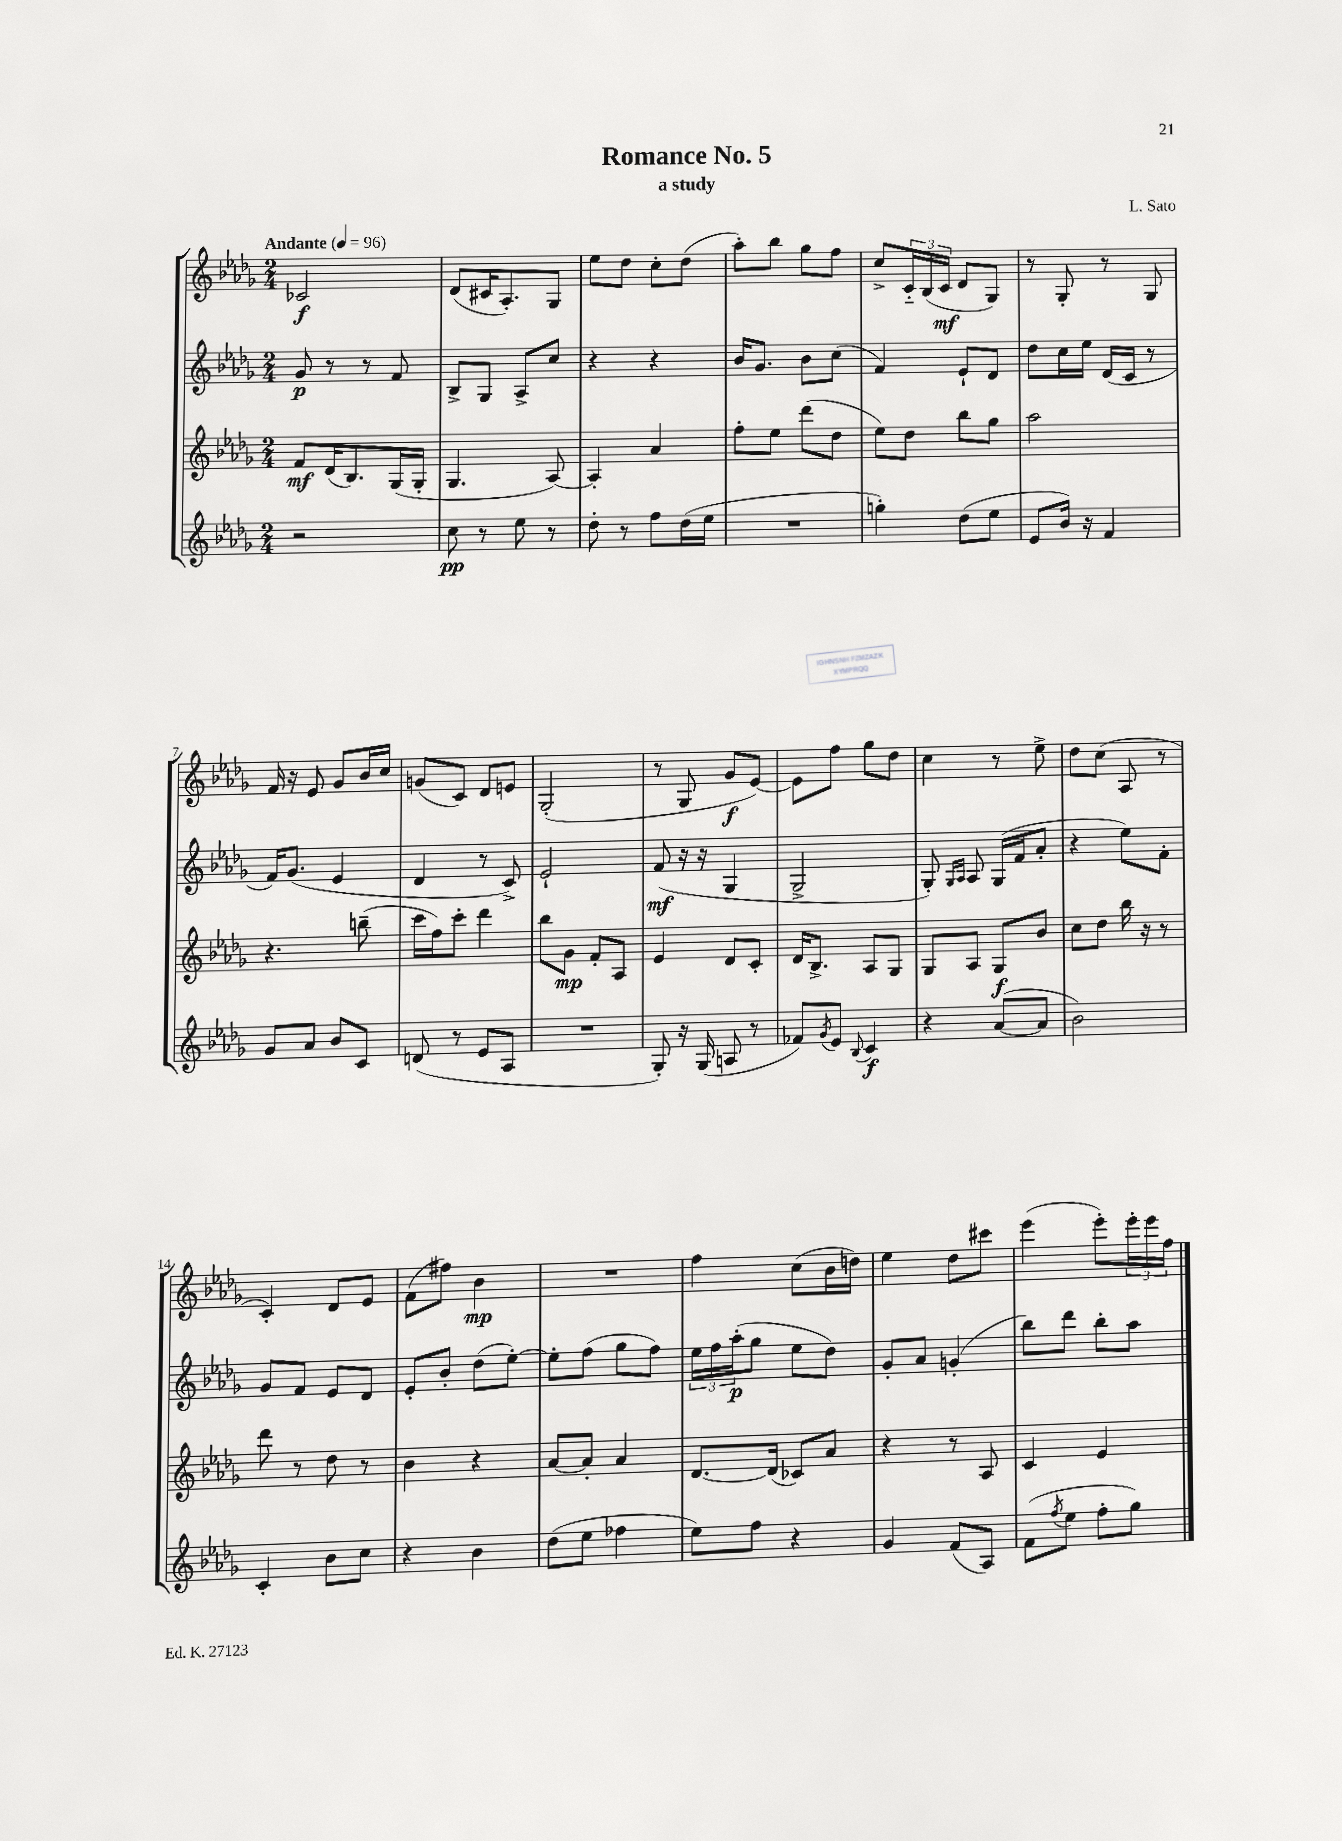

**kern	**dynam	**kern	**dynam	**kern	**dynam	**kern	**dynam
*part4	*part4	*part3	*part3	*part2	*part2	*part1	*part1
*staff4	*staff4	*staff3	*staff3	*staff2	*staff2	*staff1	*staff1
*clefG2	*	*clefG2	*	*clefG2	*	*clefG2	*
*k[b-e-a-d-g-]	*	*k[b-e-a-d-g-]	*	*k[b-e-a-d-g-]	*	*k[b-e-a-d-g-]	*
*M2/4	*	*M2/4	*	*M2/4	*	*M2/4	*
*MM96	*	*MM96	*	*MM96	*	*MM96	*
=1	=1	=1	=1	=1	=1	=1	=1
!	!	!	!	!	!	!LO:TX:a:B:t=Andante	!
2r	.	8f/L	mf	8g-/	p	2c-X/	f
.	.	(16d-/K	.	8r	.	.	.
.	.	8.B-/)	.	.	.	.	.
.	.	.	.	8r	.	.	.
.	.	(16G-/L	.	8f/	.	.	.
.	.	16G-'/JJ	.	.	.	.	.
=2	=2	=2	=2	=2	=2	=2	=2
8cc\	pp	4.G-/	.	8B-^/L	.	(8d-/L	.
8r	.	.	.	8G-/J	.	16c#X/K	.
.	.	.	.	.	.	8.A-'/)	.
8ee-\	.	.	.	8A-^/L	.	.	.
8r	.	[8A-/)	.	8cc/J	.	8G-/J	.
=3	=3	=3	=3	=3	=3	=3	=3
8dd-'\	.	4A-'/]	.	4r	.	8ee-\L	.
8r	.	.	.	.	.	8dd-\J	.
8ff\L	.	4a-/	.	4r	.	8cc'\L	.
(16dd-\L	.	.	.	.	.	(8dd-\J	.
16ee-\JJ	.	.	.	.	.	.	.
=4	=4	=4	=4	=4	=4	=4	=4
2r	.	8ff'\L	.	16b-/KL	.	8aa-'\L)	.
.	.	.	.	8.g-/J	.	.	.
.	.	8ee-\J	.	.	.	8bb-\J	.
.	.	(8ddd-\L	.	8b-\L	.	8gg-\L	.
.	.	8dd-\J	.	(8cc\J	.	8ff\J	.
=5	=5	=5	=5	=5	=5	=5	=5
4ggn'\)	.	8ee-\L)	.	4f/)	.	8cc^/L	.
.	.	8dd-\J	.	.	.	24c/L	.
.	.	.	.	.	.	(24B-/	.
.	.	.	.	.	.	24c/JJ	mf
(8dd-\L	.	8bb-\L	.	8e-`/L	.	8d-/L	.
8ee-\J	.	8gg-\J	.	8d-/J	.	8G-/J)	.
=6	=6	=6	=6	=6	=6	=6	=6
8e-/L	.	2aa-\	.	8dd-\L	.	8r	.
16b-/Jk)	.	.	.	16cc\L	.	8G-'/	.
16r	.	.	.	16ee-\JJ	.	.	.
4f/	.	.	.	(16d-/LL	.	8r	.
.	.	.	.	16c/JJ	.	.	.
.	.	.	.	8r	.	8G-/	.
!!LO:LB:g=z
=7	=7	=7	=7	=7	=7	=7	=7
8g-/L	.	4.r	.	16f/KL)	.	16f/	.
.	.	.	.	(8.g-/J	.	16r	.
8a-/J	.	.	.	.	.	8e-/	.
8b-/L	.	.	.	4e-/	.	8g-/L	.
8c/J	.	(8bbn~\	.	.	.	16b-/L	.
.	.	.	.	.	.	16cc/JJ	.
=8	=8	=8	=8	=8	=8	=8	=8
(8dn/	.	16ccc\LL	.	4d-/	.	(8gn/L	.
.	.	16ff\J)	.	.	.	.	.
8r	.	8ccc'\J	.	.	.	8c/J)	.
8e-/L	.	4ddd-\	.	8r	.	8d-/L	.
8A-/J	.	.	.	8c^/)	.	8en/J	.
=9	=9	=9	=9	=9	=9	=9	=9
2r	.	8bb-\L	.	2e-`/	.	(2G-'/	.
.	.	8g-\J	mp	.	.	.	.
.	.	8f'/L	.	.	.	.	.
.	.	8A-/J	.	.	.	.	.
=10	=10	=10	=10	=10	=10	=10	=10
8G-'/)	.	4e-/	.	(8f/	mf	8r	.
16r	.	.	.	16r	.	8G-/	.
(16G-/	.	.	.	16r	.	.	.
8An/	.	8d-/L	.	4G-/	.	8g-/L	f
8r	.	8c'/J	.	.	.	[8e-/J)	.
=11	=11	=11	=11	=11	=11	=11	=11
8f-X/L)	.	16d-/KL	.	2G-^/	.	8e-\L]	.
.	.	8.B-^/J	.	.	.	.	.
8qg-/	.	.	.	.	.	.	.
8e-/J	.	.	.	.	.	8ff\J	.
8qqB-/	.	.	.	.	.	.	.
4c/	f	8A-/L	.	.	.	8gg-\L	.
.	.	8G-/J	.	.	.	8dd-\J	.
=12	=12	=12	=12	=12	=12	=12	=12
4r	.	8G-/L	.	8G-'/)	.	4cc\	.
.	.	.	.	16qqG-/LL	.	.	.
.	.	.	.	16qqA-/JJ	.	.	.
.	.	8A-/J	.	8A-/	.	.	.
([8a-/L	.	8G-/L	f	(16G-/LL	.	8r	.
.	.	.	.	16f/J	.	.	.
8a-/J]	.	8b-/J	.	8a-'/J	.	8ee-^\	.
=13	=13	=13	=13	=13	=13	=13	=13
2b-\)	.	8cc\L	.	4r	.	8dd-\L	.
.	.	8dd-\J	.	.	.	(8cc\J	.
.	.	16bb-\	.	8ee-\L)	.	8A-/	.
.	.	16r	.	.	.	.	.
.	.	8r	.	8f'\J	.	8r	.
!!LO:LB:g=z
=14	=14	=14	=14	=14	=14	=14	=14
4c'/	.	8ddd-\	.	8g-/L	.	4c'/)	.
.	.	8r	.	8f/J	.	.	.
8b-\L	.	8dd-\	.	8e-/L	.	8d-/L	.
8cc\J	.	8r	.	8d-/J	.	8e-/J	.
=15	=15	=15	=15	=15	=15	=15	=15
4r	.	4b-\	.	8e-'/L	.	(8f\L	.
.	.	.	.	8b-'/J	.	8ff#X\J)	.
4b-\	.	4r	.	(8dd-\L	.	4b-\	mp
.	.	.	.	[8ee-'\J)	.	.	.
=16	=16	=16	=16	=16	=16	=16	=16
(8dd-\L	.	[8a-/L	.	8ee-'\L]	.	2r	.
8ee-\J	.	8a-'/J]	.	(8ff\J	.	.	.
4ff-X\	.	4a-/	.	8gg-\L	.	.	.
.	.	.	.	8ff\J)	.	.	.
=17	=17	=17	=17	=17	=17	=17	=17
8ee-\L)	.	[8.d-/L	.	24ee-\LL	.	4ff\	.
.	.	.	.	24ff\	.	.	.
.	.	.	.	(24aa-'\J	p	.	.
8ff\J	.	.	.	8gg-\J	.	.	.
.	.	(16d-/Jk]	.	.	.	.	.
4r	.	8c-X/L)	.	8ee-\L	.	(8cc\L	.
.	.	8a-/J	.	8dd-\J)	.	16b-\L	.
.	.	.	.	.	.	16ddn\JJ)	.
=18	=18	=18	=18	=18	=18	=18	=18
4g-/	.	4r	.	8g-'/L	.	4ee-\	.
.	.	.	.	8a-/J	.	.	.
(8f/L	.	8r	.	(4gn'/	.	8dd-\L	.
8A-/J)	.	8A-/	.	.	.	8ccc#X\J	.
=19	=19	=19	=19	=19	=19	=19	=19
(8f\L	.	4c/	.	8bb-\L)	.	(4eee-\	.
8qff/	.	.	.	.	.	.	.
8ee-\J	.	.	.	8ddd-\J	.	.	.
8ff'\L	.	4e-/	.	8bb-'\L	.	8eee-'\L)	.
8gg-\J)	.	.	.	8aa-\J	.	24eee-'\L	.
.	.	.	.	.	.	24eee-\	.
.	.	.	.	.	.	24ff\JJ	.
==	==	==	==	==	==	==	==
*-	*-	*-	*-	*-	*-	*-	*-
